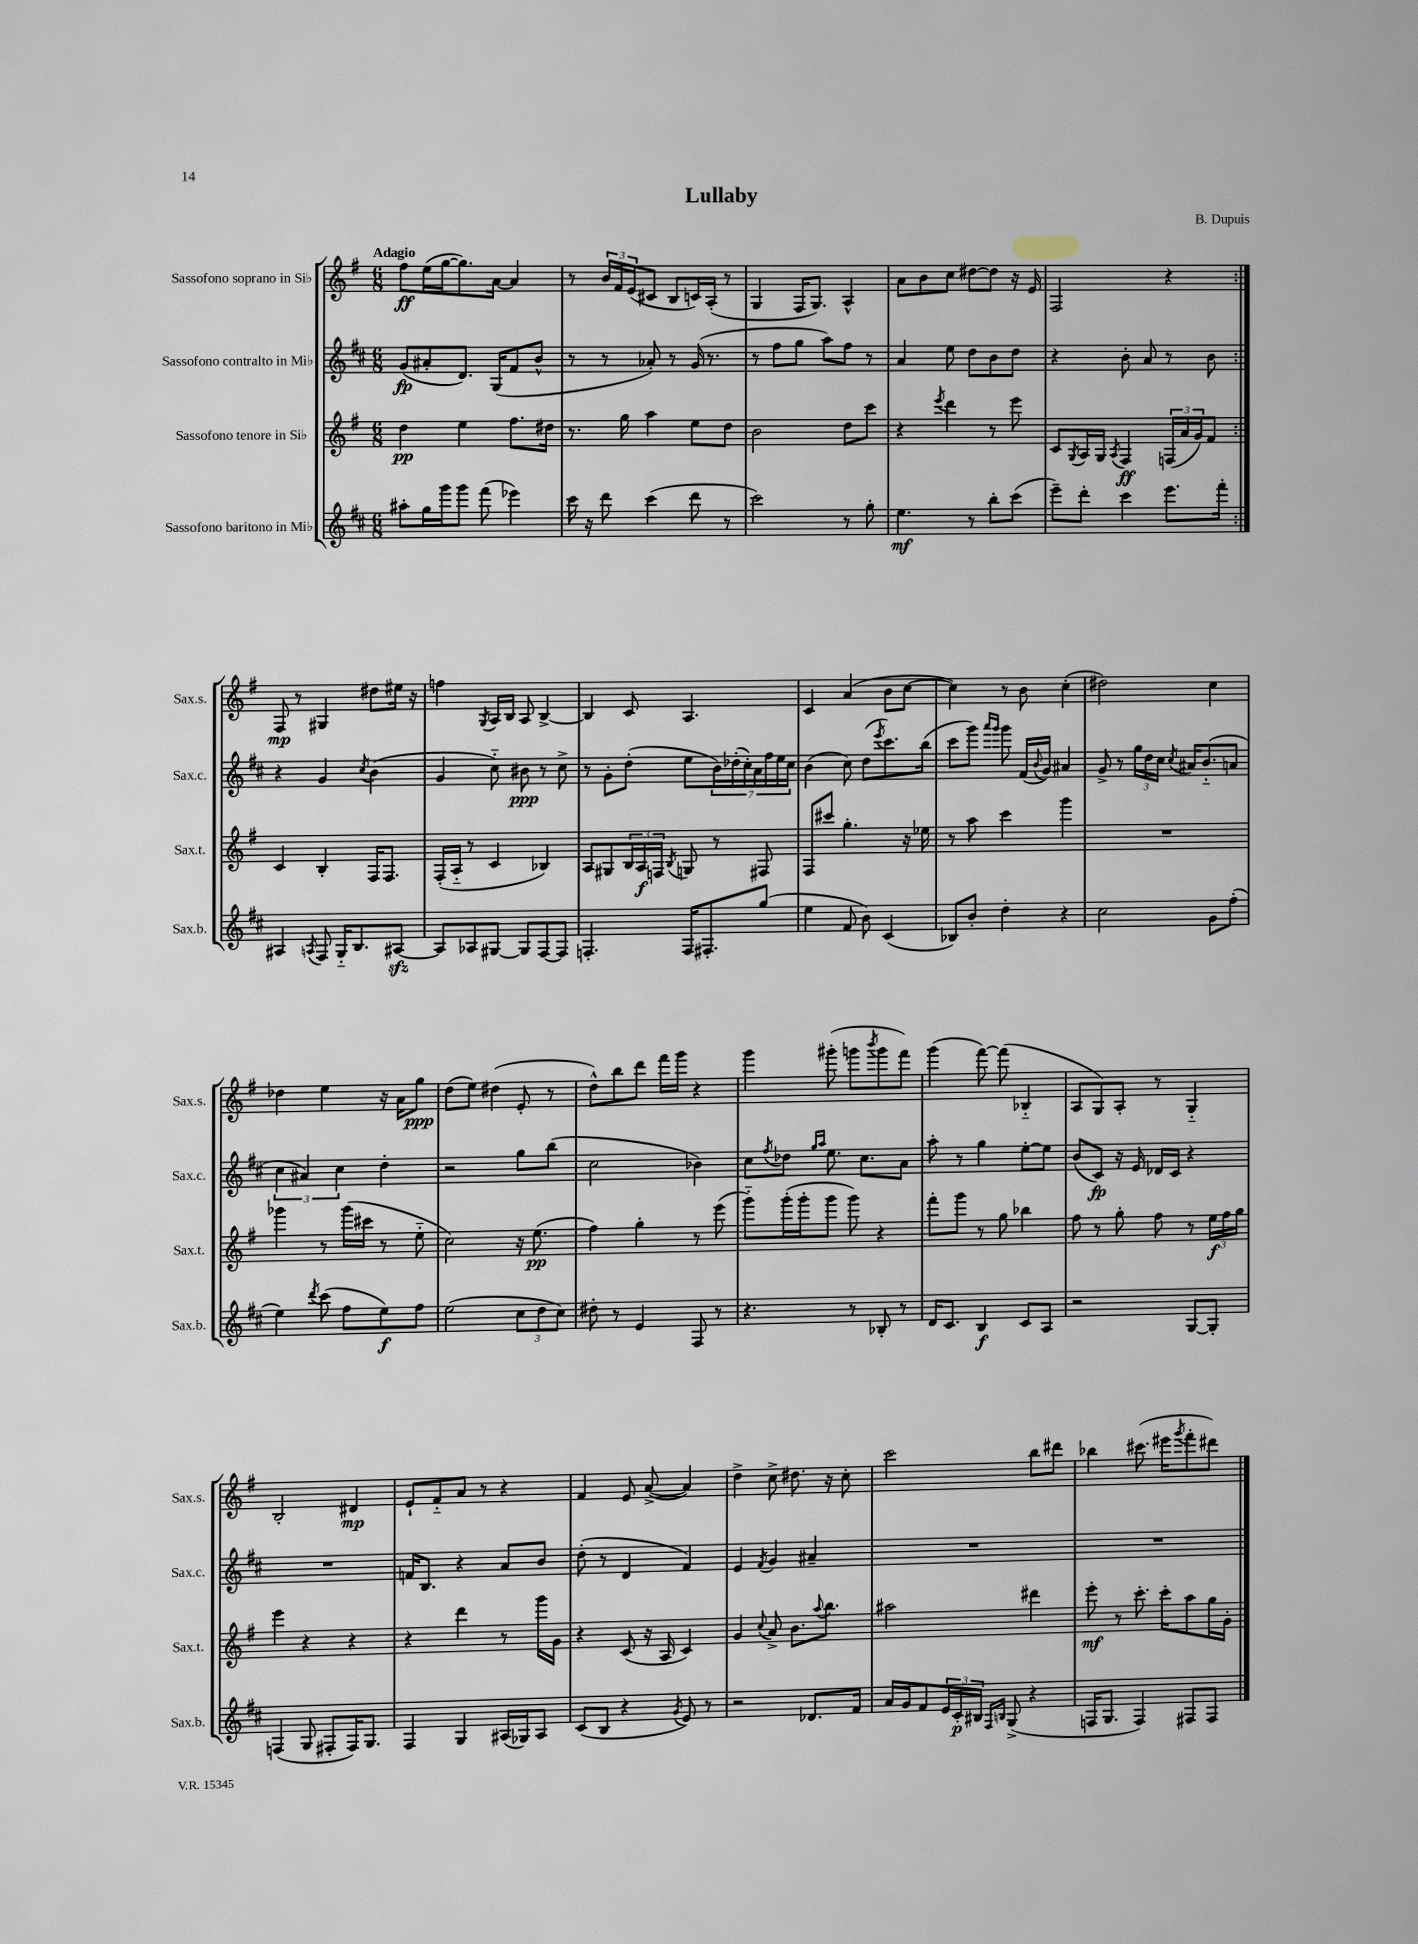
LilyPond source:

\header { title = "Lullaby" composer = "B. Dupuis" }
<<
\new StaffGroup <<
\new Staff = "s0" \with { instrumentName = "Sassofono soprano in Sib" shortInstrumentName = "Sax.s." } {
    \clef treble \key g \major \numericTimeSignature \time 6/8 \tempo "Adagio"
    \repeat volta 2 { fis''8\ff e''16( g''16~ g''8.) a'16~ a'4 |
    r8 \tuplet 3/2 { b'16 fis'16 e'16( } cis'8 b8 c'16) a16-.( r8 |
    g4 fis16 g8.) a4-^ |
    a'8 b'8 c''8 dis''8~ dis''8 r16 e'16 |
    fis2 r4 | }
    fis8\mp r8 gis4 dis''8 eis''16 r16 |
    f''4 \acciaccatura { g8 } a16 b16 a8 b4~-> |
    b4 c'8 a4. |
    c'4 a'4( b'8 c''8~ |
    c''4) r8 b'8 c''4-.( |
    dis''2) c''4 |
    des''4 e''4 r16 a'16 g''8\ppp |
    d''8( e''8) dis''4( e'8-. r8 |
    d''8-^) b''8 d'''8 fis'''16 g'''16 r4 |
    g'''4 gis'''8-.( g'''8 \acciaccatura { b'''8 } g'''8 fis'''8) |
    g'''4( fis'''8~) fis'''8( bes4-_ |
    a8 g8) a8-. r8 g4-_ |
    b2-. dis'4\mp |
    e'8-! fis'8-_ a'8 r8 r4 |
    fis'4 e'8 a'8~->( a'4) |
    d''4-> c''8-> dis''8. r16 c''8-. |
    c'''2 b''8 dis'''8 |
    bes''4 cis'''8.( eis'''16 \acciaccatura { g'''8 } fis'''8-. dis'''8) \bar "|." |
}
\new Staff = "s1" \with { instrumentName = "Sassofono contralto in Mib" shortInstrumentName = "Sax.c." } {
    \clef treble \key d \major \numericTimeSignature \time 6/8
    \repeat volta 2 { g'8\fp( ais'8-. d'8.) g16( fis'8 b'8-^ |
    r8 r8 aes'8-.) r8 g'16( r8. |
    r8 fis''8 g''8 a''8) fis''8 r8 |
    a'4 e''8 d''8 b'8 d''8 |
    r4 b'8-. a'8 r8 b'8 | }
    r4 g'4 \acciaccatura { cis''8 } b'4( |
    g'4 cis''8-_) bis'8\ppp r8 cis''8-> |
    r8 g'8-. d''8-.( e''8 \tuplet 7/4 { b'16) des''16-.( cis''16-.) a'16 fis''16 e''16 cis''16 } |
    b'4( cis''8) d''8( \acciaccatura { e'''8 } cis'''8.) b''16( |
    cis'''8 g'''8) \grace { a'''16 g'''16 } g'''8 fis'16( \appoggiatura { b'8 } g'16) ais'4 |
    g'8-> r8 \tuplet 3/2 { g''16 d''16 cis''16 } \acciaccatura { cis''8 } ais'16 b'8.-_( a'8 |
    \tuplet 3/2 { cis''4 ais'4) cis''4 } d''4-. |
    r2 g''8 b''8( |
    cis''2 bes'4) |
    cis''8 \acciaccatura { fis''8 } des''8 \grace { g''16 a''16 } e''8. cis''8. a'8 |
    a''8-. r8 g''4 e''8~-. e''8 |
    b'8( cis'8\fp) r16 e'16 des'16 cis'16 r4 |
    R2. |
    f'16 b8. r4 a'8 b'8 |
    d''8-.( r8 d'4 fis'4) |
    e'4 \acciaccatura { fis'8 } g'4 ais'4-- |
    R2. |
    R2. \bar "|." |
}
\new Staff = "s2" \with { instrumentName = "Sassofono tenore in Sib" shortInstrumentName = "Sax.t." } {
    \clef treble \key g \major \numericTimeSignature \time 6/8
    \repeat volta 2 { d''4\pp e''4 fis''8. dis''16 |
    r8. g''16 a''4 e''8 d''8 |
    b'2 d''8 c'''8 |
    r4 \acciaccatura { e'''8 } d'''4 r8 e'''8 |
    c'8 \acciaccatura { g8 } a16 g16 \acciaccatura { a8 } fis4\ff \tuplet 3/2 { f16( a'16 g'16) } fis'8 | }
    c'4 b4-. fis16 fis8. |
    fis16-.( a16-_ r8 c'4 bes4) |
    a8 gis8 \tuplet 3/2 { b16 a16\f f16 } \acciaccatura { b8 } g8 r8 fis8 |
    fis8 cis'''8 g''4.-. r16 ees''16 |
    r8 a''8 c'''4 g'''4 |
    R2. |
    ges'''4 r8 ges'''16( cis'''16 r8 e''8-_ |
    c''2) r16 e''8.\pp( |
    fis''4) g''4-. r8 e'''8( |
    g'''8-_) g'''16-.( g'''16-. g'''8 g'''8) r4 |
    fis'''8-. g'''8 r8 g''8 bes''4 |
    fis''8 r8 g''8-. fis''8 r8 \tuplet 3/2 { e''16\f fis''16 g''16 } |
    e'''4 r4 r4 |
    r4 d'''4 r8 g'''16 g'16 |
    r4 c'8( r16 a16 c'4) |
    g'4 \appoggiatura { c''8 } a'8-> b'8. \appoggiatura { a''8 } b''8. |
    ais''2 dis'''4 |
    e'''8-.\mf r8 c'''8.-. c'''16-. a''8 g''16 g'16-. \bar "|." |
}
\new Staff = "s3" \with { instrumentName = "Sassofono baritono in Mib" shortInstrumentName = "Sax.b." } {
    \clef treble \key d \major \numericTimeSignature \time 6/8
    \repeat volta 2 { ais''8-. g''16 g'''16 g'''8 fis'''8( ees'''4) |
    cis'''16 r16 d'''8 cis'''4( d'''8 r8 |
    cis'''2) r8 g''8-. |
    e''4.\mf r8 b''8-. cis'''8( |
    e'''8--) d'''8-. cis'''4 e'''8. fis'''16-. | }
    ais4 \acciaccatura { a8 } fis8 g16-_ b8. ais8~\sfz |
    ais8 aes8 gis8~ gis8 fis8~ fis8 |
    f4.-. f16 fis8.-. g''8( |
    e''4 fis'8 b'8) cis'4( |
    bes8) b'8-. d''4-. r4 |
    cis''2 g'8 fis''8-.( |
    e''4) \acciaccatura { d'''8 } cis'''8( fis''8 e''8\f) fis''8 |
    e''2( \tuplet 3/2 { cis''8 d''8 cis''8) } |
    dis''8-. r8 e'4 fis8 r8 |
    r4. r8 bes8-. r8 |
    d'16 cis'8. b4\f cis'8 a8 |
    r2 g8~ g8-. |
    f4( g8 fis8-. fis16) g8. |
    fis4 g4 ais16( ges16) ais8 |
    cis'8( b8 r4 \acciaccatura { g'8 } e'8) r8 |
    r2 des'8. fis'16 |
    a'16 g'16 fis'8 \tuplet 3/2 { e'16 cis'16-.\p bis16 } \grace { fis16 b16 } g8->( r4 |
    f16 g8. f4) fis8 fis8 \bar "|." |
}
>>
>>
\layout { \context { \Score \remove "Bar_number_engraver" } }
